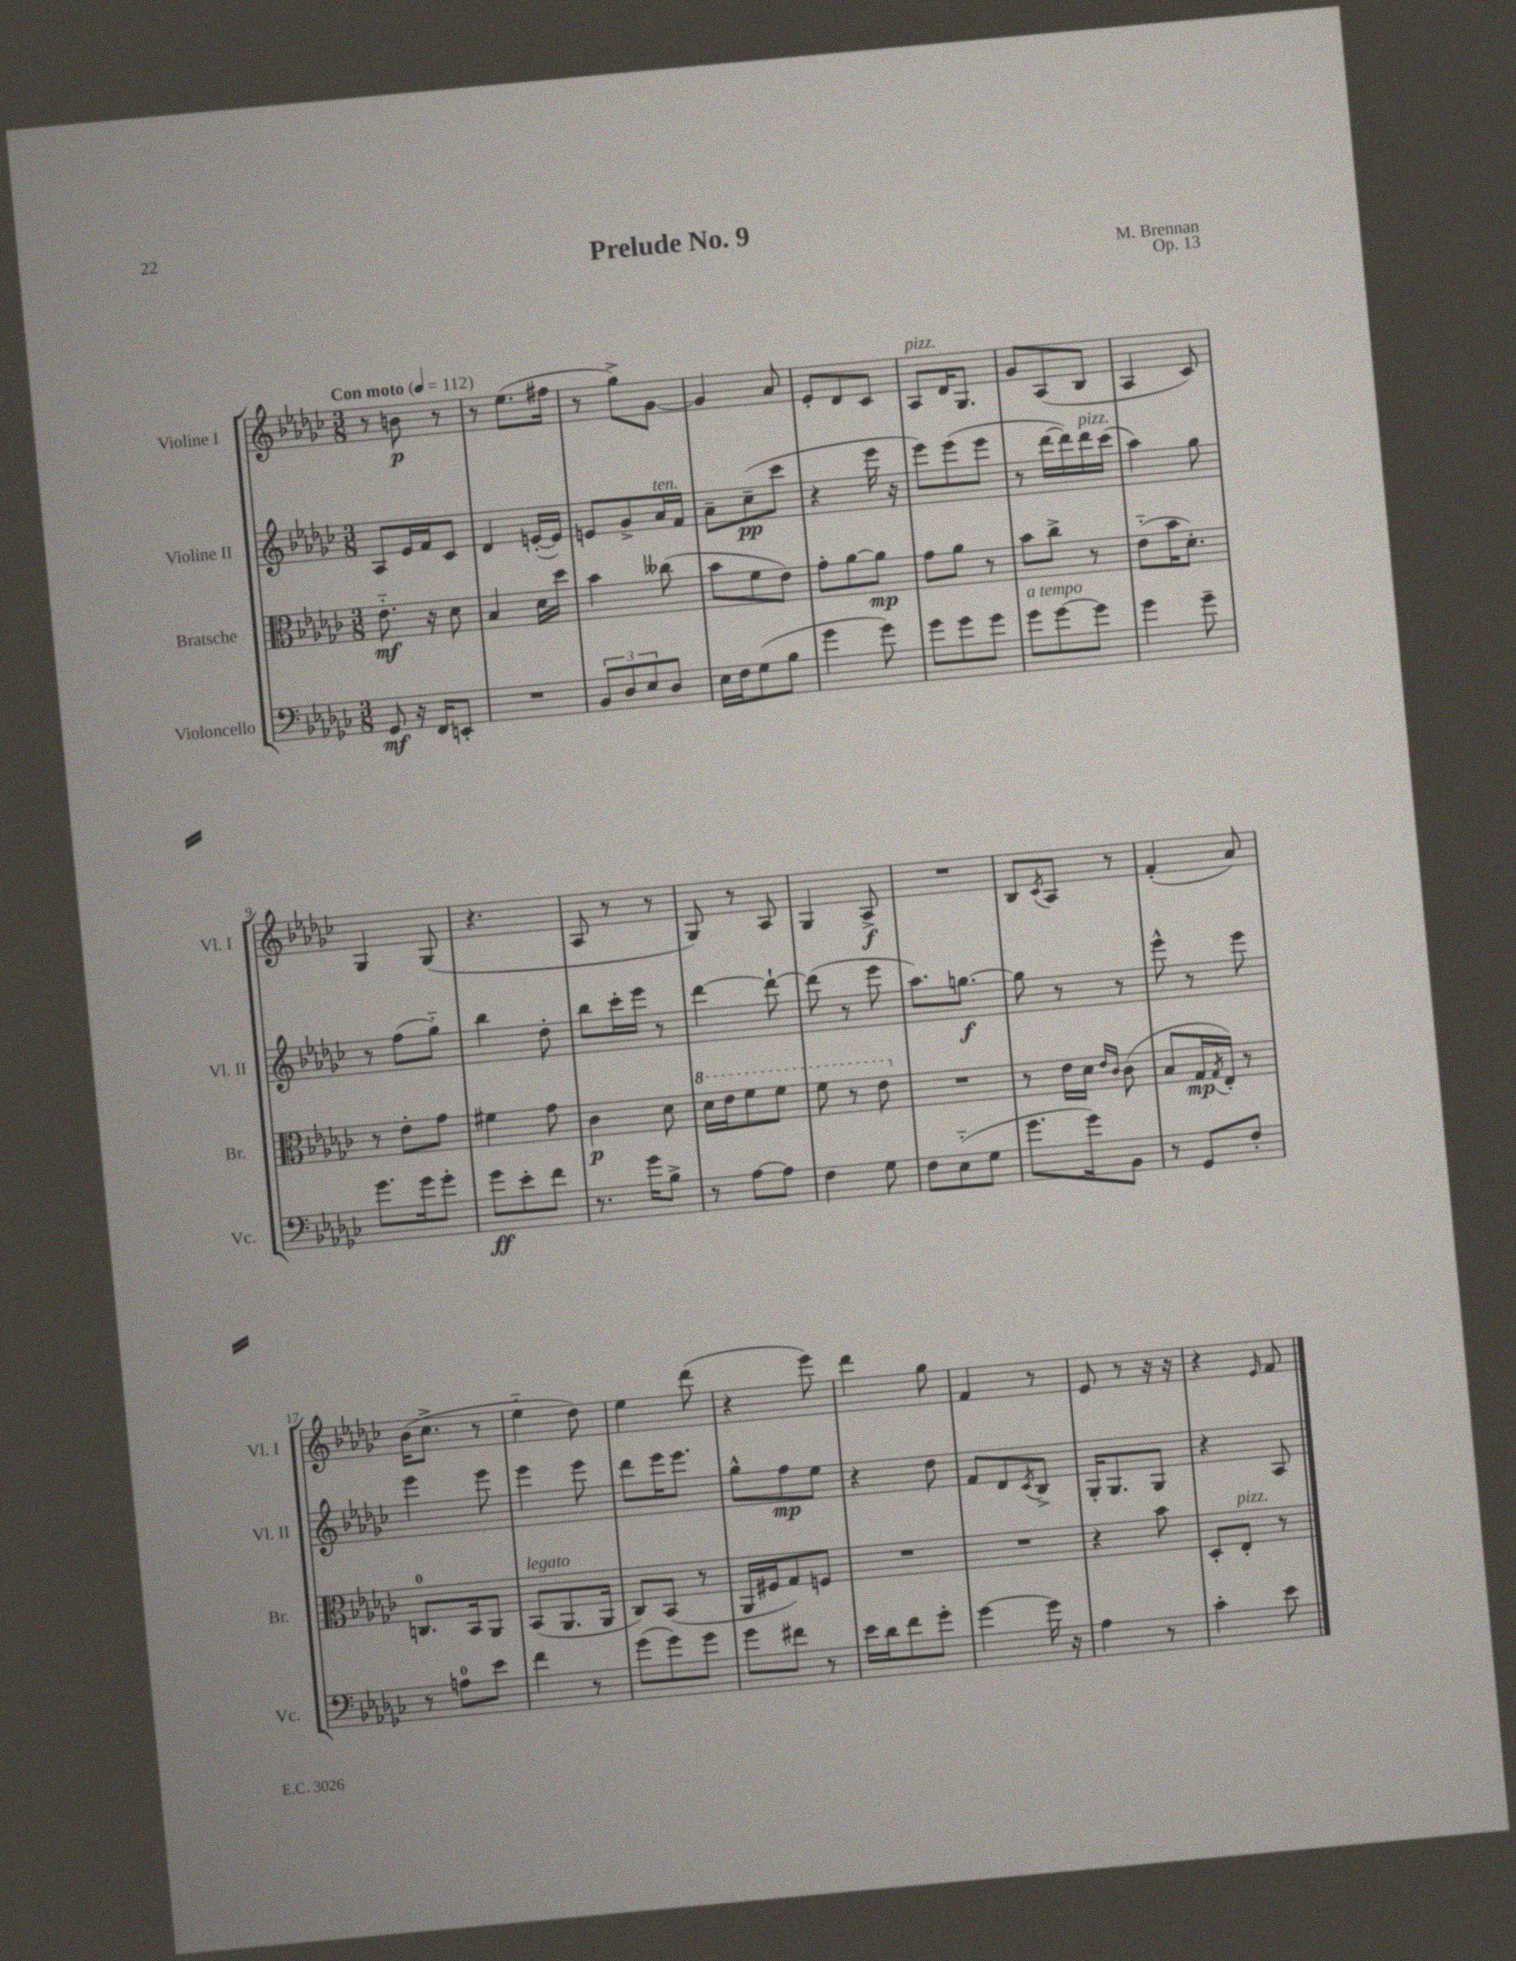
\header { title = "Prelude No. 9" composer = "M. Brennan" opus = "Op. 13" }
<<
\new StaffGroup <<
\new Staff = "s0" \with { instrumentName = "Violine I" shortInstrumentName = "Vl. I" } {
    \clef treble \key ges \major \numericTimeSignature \time 3/8 \tempo "Con moto" 4 = 112
    r8 b'8\p r8 |
    r8 ees''8.( fis''16 |
    r8 ges''8->) ges'8~ |
    ges'4 aes'8 |
    ees'8-. des'8 ces'8 |
    aes8^\markup { \italic "pizz." } des'16 ges8. |
    ges'8 aes8( bes8 |
    aes4 ces'8) |
    ges4 ges8( |
    r4. |
    aes8 r8 r8 |
    ges8) r8 aes8 |
    ges4 aes8->\f |
    R4. |
    bes8 \acciaccatura { ces'8 } aes8 r8 |
    f'4-.( aes'8) |
    bes'16( ces''8.-> r8 |
    ees''4-_ des''8) |
    ees''4 des'''8( |
    r4 ees'''8) |
    des'''4 ges''8 |
    f'4 r8 |
    ees'8 r8 r16 r16 |
    r4 \grace { ees'16 } f'8 \bar "|." |
}
\new Staff = "s1" \with { instrumentName = "Violine II" shortInstrumentName = "Vl. II" } {
    \clef treble \key ges \major \numericTimeSignature \time 3/8
    aes8 ees'16 f'16 ces'8 |
    des'4 e'16~-.( e'16) |
    e'8 ges'8-> aes'16^\markup { \italic "ten." } f'16 |
    aes'8-- ces''8--\pp( ces'''8 |
    r4 ees'''16 r16 |
    ees'''8) ees'''8( ees'''8 |
    r8 des'''16~ des'''16) des'''16^\markup { \italic "pizz." } ces'''16( |
    aes''4) ges''8 |
    r8 f''8( ges''8-_) |
    bes''4 des''8-. |
    bes''8 ces'''16-. ees'''16 r8 |
    des'''4~ des'''8~-! |
    des'''8( r8 ees'''8 |
    aes''8.) g''8.~\f |
    g''8 r8 r8 |
    ees'''8-^ r8 ees'''8 |
    ees'''4 ees'''8 |
    ees'''4 ees'''8 |
    des'''8 ees'''16 ees'''8. |
    ges''8-^ f''8\mp ees''8 |
    r4 des''8 |
    f'8 des'8 \acciaccatura { ces'8 } bes8-> |
    ges16-. ges8. ges8 |
    r4 aes8 \bar "|." |
}
\new Staff = "s2" \with { instrumentName = "Bratsche" shortInstrumentName = "Br." } {
    \clef alto \key ges \major \numericTimeSignature \time 3/8
    ees'8.-_\mf r16 des'8 |
    bes4 des'16 des''16 |
    bes'4 ceses''8( |
    bes'8 f'8 ees'8) |
    ges'8-. aes'8~ aes'8\mp |
    ges'8 aes'8 r8 |
    bes'8 ces''8-> r8 |
    ees'8-_( bes'16 des'8.-.) |
    r8 ees'8-. ges'8 |
    fis'4 ges'8 |
    ces'4\p des'8 |
    \ottava #1 des''16 ees''16 f''8 f''8 |
    f''8 r8 ees''8 \ottava #0 |
    R4. |
    r8 ees'16 des'16 \grace { ees'16 ces'16 } ces'8( |
    bes8 ges16\mp \acciaccatura { ges8 } ees16-.) r8 |
    c8.-0 bes,16 aes,8 |
    bes,8^\markup { \italic "legato" }( aes,8. aes,16 |
    ces8) bes,8( r8 |
    aes,16 fis16 ges8) f8 |
    R4. |
    R4. |
    r4 bes'8 |
    des8-. ees8-.^\markup { \italic "pizz." } r8 \bar "|." |
}
\new Staff = "s3" \with { instrumentName = "Violoncello" shortInstrumentName = "Vc." } {
    \clef bass \key ges \major \numericTimeSignature \time 3/8
    ges,8\mf r16 f,16 e,8-. |
    R4. |
    \tuplet 3/2 { bes,8 des8 ees8 } des8 |
    ees16 f16 ges8( bes8 |
    ges'4 ges'8) |
    ges'8 ges'8 ges'8 |
    ges'8^\markup { \italic "a tempo" } ges'8~ ges'8 |
    ges'4 ges'8-- |
    ges'8. ges'16 ges'8-. |
    ges'8\ff ees'8-. f'8 |
    r8. ges'16 bes8-> |
    r8 aes8~ aes8 |
    f4 ges8 |
    f8 ees8-_( ges8 |
    ges'8. ges'16) bes,8 |
    r8 ges,8 f8-. |
    r8 a8-0 ees'8 |
    f'4 r8 |
    ges'8( ges'8) ges'8 |
    ges'8 fis'8 r8 |
    ees'16 des'16 f'8 ges'8-. |
    ges'4~ ges'16 r16 |
    aes4 r8 |
    ces'4-. ees'8 \bar "|." |
}
>>
>>
